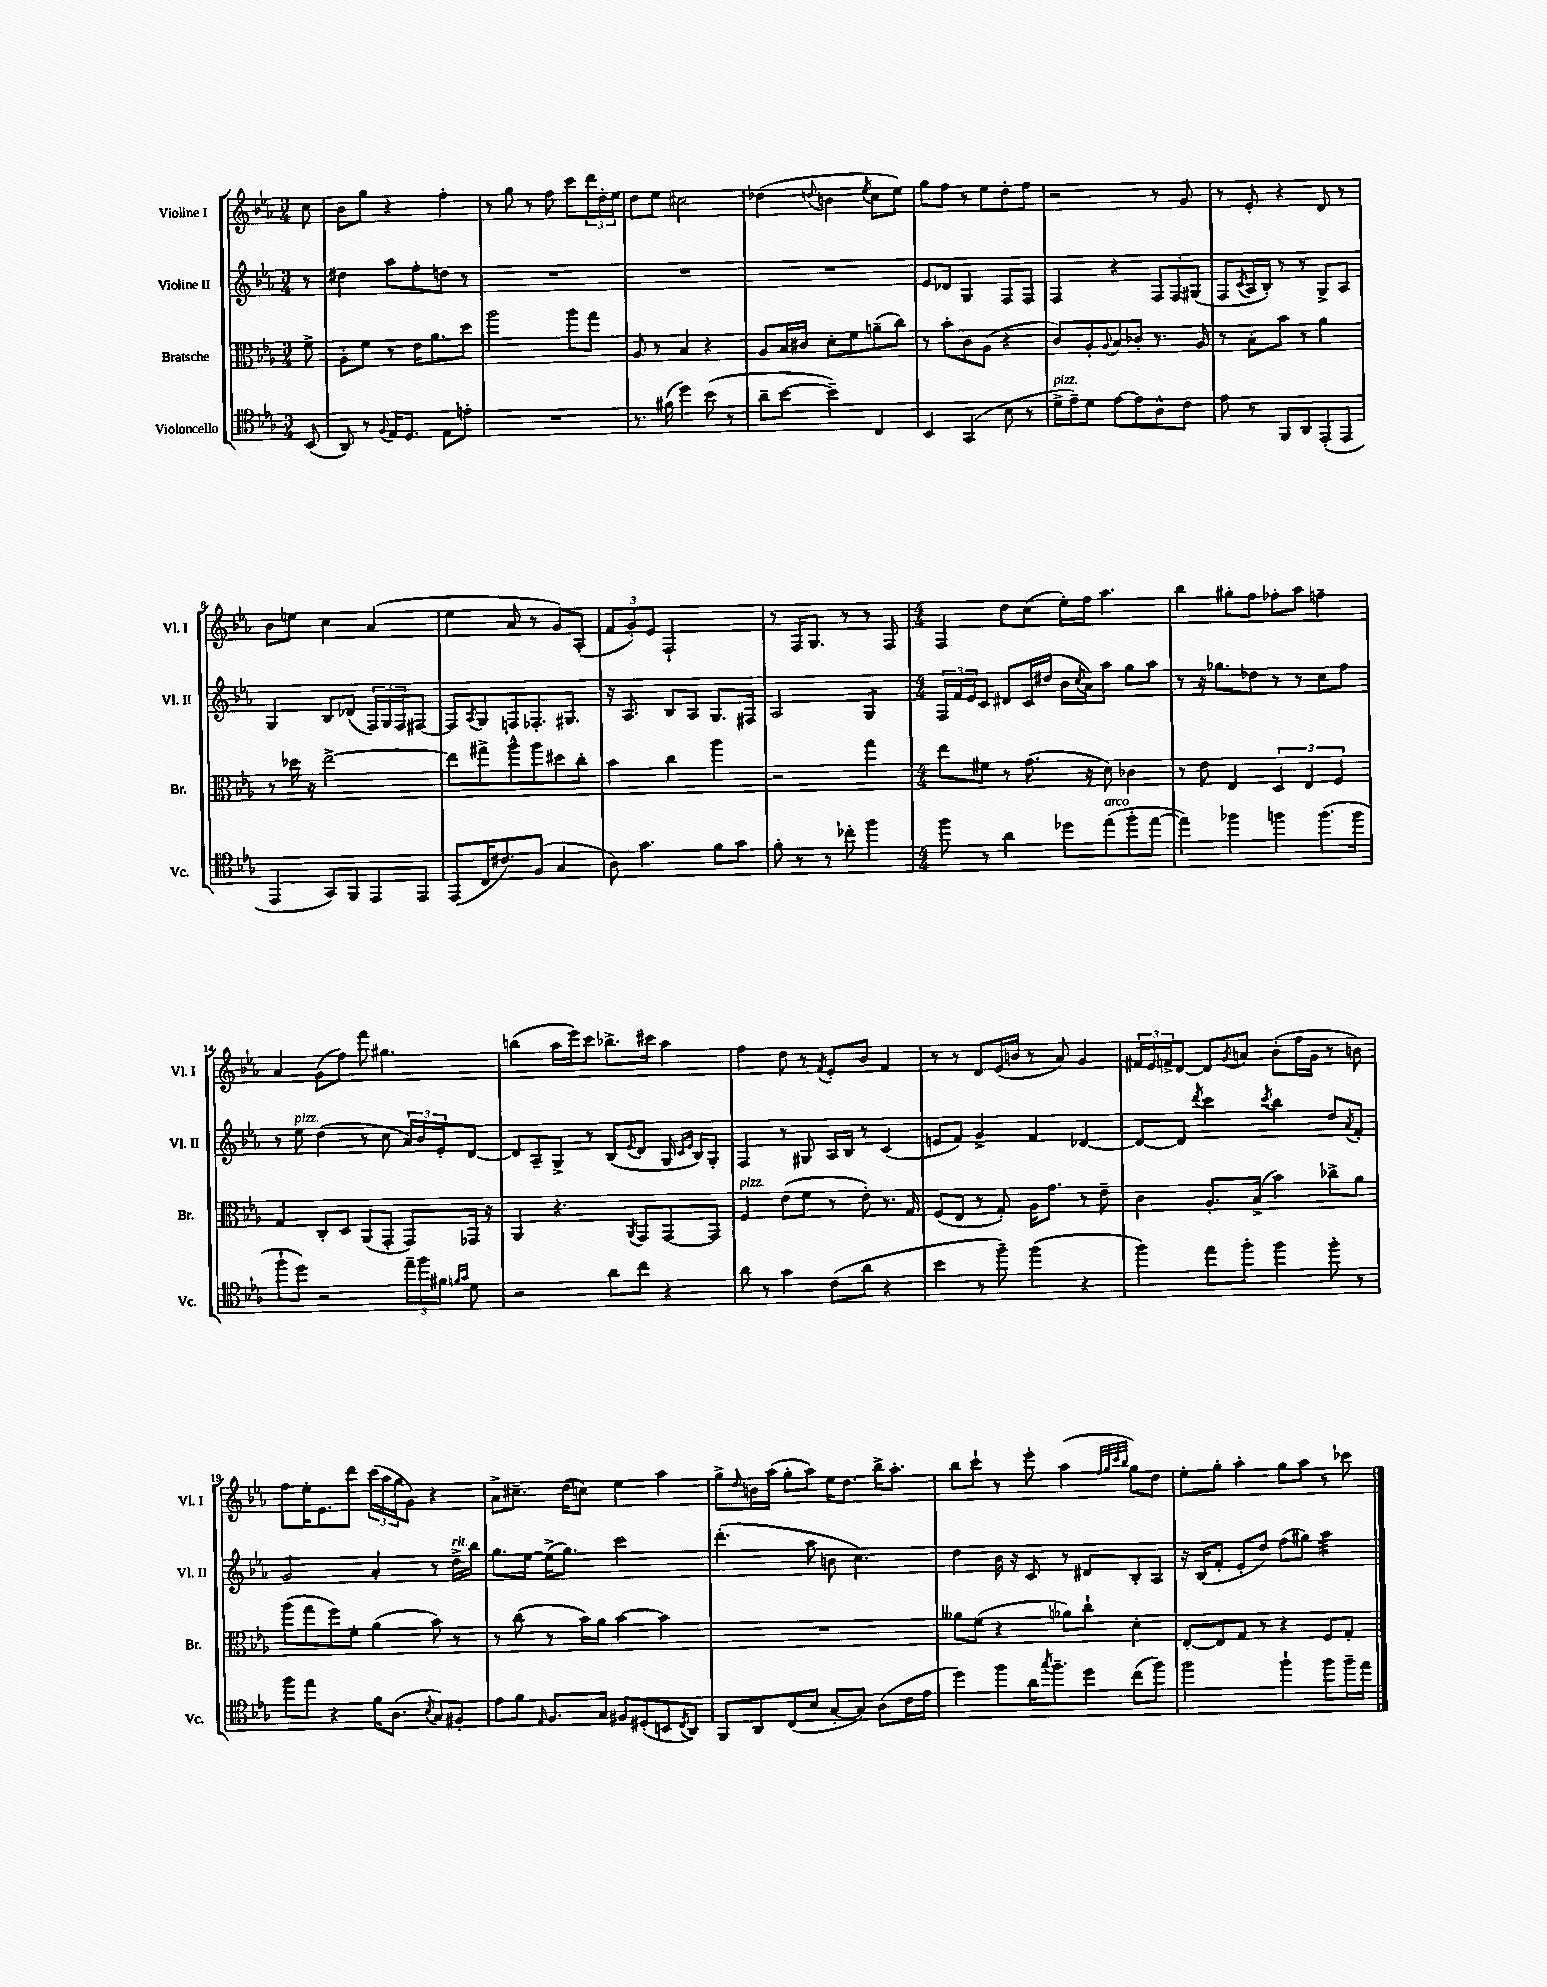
<<
\new StaffGroup <<
\new Staff = "s0" \with { instrumentName = "Violine I" shortInstrumentName = "Vl. I" } {
    \clef treble \key ees \major \numericTimeSignature \time 3/4 \partial 8
    c''8 |
    bes'8 g''8 r4 f''4-. |
    r8 g''8 r8 f''8 c'''8 \tuplet 3/2 { d'''16 d''16-. ees''16 } |
    d''8 ees''8 cis''2 |
    des''4( \appoggiatura { d''8 } b'4 \acciaccatura { ees''8 } c''8 ees''8) |
    g''8 f''8 r8 ees''8 d''8-. f''8 |
    r2 r8 g'8 |
    r8 ees'8-. r4 d'8 r8 |
    bes'8 e''8 c''4 aes'4( |
    ees''4 aes'8 r8 g'8) aes8-.( |
    \tuplet 3/2 { f'8 g'8-.) ees'8 } f2-! |
    r8 f16 g8. r8 r8 f8 |
    \numericTimeSignature \time 4/4 f4 d''8 c''8( ees''16-.) f''16 aes''4. |
    bes''4 gis''8-. f''8 fes''8-. aes''8 f''4-- |
    aes'4 g'8( f''8) f'''8 gis''4. |
    b''4( aes''16 ees'''16) c'''8 bes''8.-> cis'''16 aes''4 |
    f''4 d''8 r8 \acciaccatura { f'8 } ees'8-. bes'8 f'4 |
    r8 r8 d'8 ees'16( b'16 r8 aes'8) g'4 |
    \tuplet 3/2 { fis'16 ees'16 f'16-> } d'8~ d'8 \acciaccatura { g'8 } a'8 bes'8-.( f''16 g'16 r8 b'8) |
    f''8 ees''16-. ees'8. d'''8 \tuplet 3/2 { c'''16( aes''16 g''16 } g'8) r4 |
    aes'8-> cis''8.-- d''16( c''8) ees''4 aes''4 |
    g''8-> \grace { d''16 } b'16 aes''16( g''8-. aes''8) ees''16 d''8. bes''16-> aes''8.-. |
    bes''8 c'''8-! r8 ees'''8-. aes''4( \grace { f''32 g''32 c'''32 bes''32 } g''8) d''8 |
    ees''8-. g''8-. aes''4-. g''8 aes''8 r8 ces'''8 \bar "|." |
}
\new Staff = "s1" \with { instrumentName = "Violine II" shortInstrumentName = "Vl. II" } {
    \clef treble \key ees \major \numericTimeSignature \time 3/4 \partial 8
    r8 |
    dis''4 aes''8 f''8-. d''8 r8 |
    R2. |
    R2. |
    R2. |
    ees'8 des'8 g4 f8 f8 |
    f4 r4 \tuplet 3/2 { f8 f8 gis8( } |
    f8 \acciaccatura { c'8 } aes16 bes16-.) r8 r8 g8-> aes8 |
    g4 bes8 des'8( \tuplet 3/2 { f16) g16 f16 } fis8~ |
    fis8 \acciaccatura { aes8 } g8 f8 fes8.-. gis8. |
    r16 aes8. bes8 aes8 g8. fis16 |
    aes2 g4:8 |
    \numericTimeSignature \time 4/4 \tuplet 3/2 { f16 f'16 ees'16 } c'8 dis'8 c'16 dis''16( bes'16 \acciaccatura { c''8 } aes'16) aes''8 g''8 aes''8 |
    r8 r16 ges''8. des''8 r8 r8 c''8 f''8 |
    r8 ees''8^\markup { \italic "pizz." } d''4( r8 c''8 \tuplet 3/2 { aes'16) bes'16 ees'16-. } d'8~ |
    d'8 aes8-- g8-> r8 bes8( \appoggiatura { ees'8 } d'8 g16 \grace { c'16 ees'16 } bes16) g8-. |
    f4 r8 gis8 aes16 bes16 r8 c'4( |
    e'8 f'8) g'4-> f'4 des'4~ |
    des'8~ des'8 \acciaccatura { d'''8 } c'''4 \acciaccatura { c'''8 } bes''4 d''8 \acciaccatura { aes'8 } f'8-. |
    g'2 aes'4-. r8 d''16->^\markup { \italic "rit." } bes''16 |
    g''8. ees''16~ ees''16->( g''8.) c'''2 |
    d'''4.-.( aes''8 b'8 c''4.) |
    d''4 bes'16 r16 c'8 r8 dis'8 bes8-. aes8 |
    r16 bes16( f'8-. ees'8-. d''8) f''8( gis''8) aes''4:32 \bar "|." |
}
\new Staff = "s2" \with { instrumentName = "Bratsche" shortInstrumentName = "Br." } {
    \clef alto \key ees \major \numericTimeSignature \time 3/4 \partial 8
    f'8-> |
    aes8-. f'8 r8 ees'16 aes'8. d''8 |
    aes''2 aes''8 g''8 |
    aes8 r8 bes4 r4 |
    aes8 bes16 cis'16 d'8-. f'8 a'8--( c''8) |
    r8 bes'8-. c'8 aes8( r4 |
    c'8) aes8-. \appoggiatura { aes8 } bes8 ces'8-. r8. aes16 |
    r8 bes8-. bes'8 r8 aes'4 |
    r8 des''16 r16 ees''2~-> |
    ees''8 gis''8-> aes''8-^ aes''8 dis''8 c''8-. |
    bes'4 c''4 aes''4 |
    r2 g''4 |
    \numericTimeSignature \time 4/4 ees''8 fis'8 r8 g'8.( r16 d'8) ces'4 |
    r8 ees'8 ees4 \tuplet 3/2 { d4 ees4 f4 } |
    g4 c8-. d8 aes,8( g,8-. g,8) ges,16 r16 |
    aes,4 r4. \acciaccatura { aes,8 } g,8 g,8~ g,8 |
    f4^\markup { \italic "pizz." } ees'8( f'8 r8 ees'8-.) r8. g16 |
    f8( ees8 r8 g8-.) aes16 g'8. r8 ees'8-- |
    c'4 aes8.-. bes16->( bes'4) ces''8-> aes'8 |
    aes''8( g''8 f''8) f'8-. aes'4( bes'8) r8 |
    r8 c''8( r8 bes'16) aes'16 bes'4~ bes'4 |
    R1 |
    aeses'8 f'8( r4 aes'8) c''8-! d'4-. |
    ees8~-. ees8 g8 r8 r4 f8 g8-. \bar "|." |
}
\new Staff = "s3" \with { instrumentName = "Violoncello" shortInstrumentName = "Vc." } {
    \clef tenor \key ees \major \numericTimeSignature \time 3/4 \partial 8
    bes,8( |
    aes,8) r8 \appoggiatura { f8 } ees16 d8. ees8 e'8-. |
    R2. |
    r8. fis'16( d''4) bes'8( r8 |
    aes'8-- bes'8~ bes'4--) c4 |
    bes,4 g,4( bes8 r8 |
    d'16->^\markup { \italic "pizz." } ees'16--) d'8 ees'8~ ees'8 aes8-^ c'8 |
    ees'8 r8 f,8 aes,8 ees,8-.( ees,8 |
    ees,4 g,8) f,8 ees,8 ees,8 |
    ees,8( c16 cis'8.) f8( g4 |
    aes8) g'4. f'8 g'8 |
    f'8-. r8 r8 ces''8-. f''4 |
    \numericTimeSignature \time 4/4 f''8 r8 aes'4 des''8 ees''8^\markup { \italic "arco" }( f''8-. ees''8~ |
    ees''4) fes''4 f''4 f''8.( f''16 |
    f''8-! d''8) r2 \tuplet 3/2 { ees''16-- f''16 fis'16 } \grace { f'16 g'16 } d'8 |
    r2 aes'8 c''8 r4 |
    aes'8 r8 g'4 c'8( aes'8 r4 |
    bes'4 r8 f''8--) f''4( r4 |
    f''4) ees''8 f''8-. f''4 f''8-. r8 |
    f''8 ees''8 r4 f'16 aes8.( \acciaccatura { bes8 } g8) fis8-. |
    ees'8 f'8 \grace { ees16 } f8. g16 fis8 dis8-.( b,8 \acciaccatura { c8 } aes,8) |
    f,8 aes,8 c8( bes8 g8~-. g8) aes8( c'16 ees'16 |
    d''4) f''8 aes'16 \acciaccatura { g''8 } f''8.-- d''8 c''8( f''8) |
    f''2 f''4-! f''8 f''16-- ees''16 \bar "|." |
}
>>
>>
